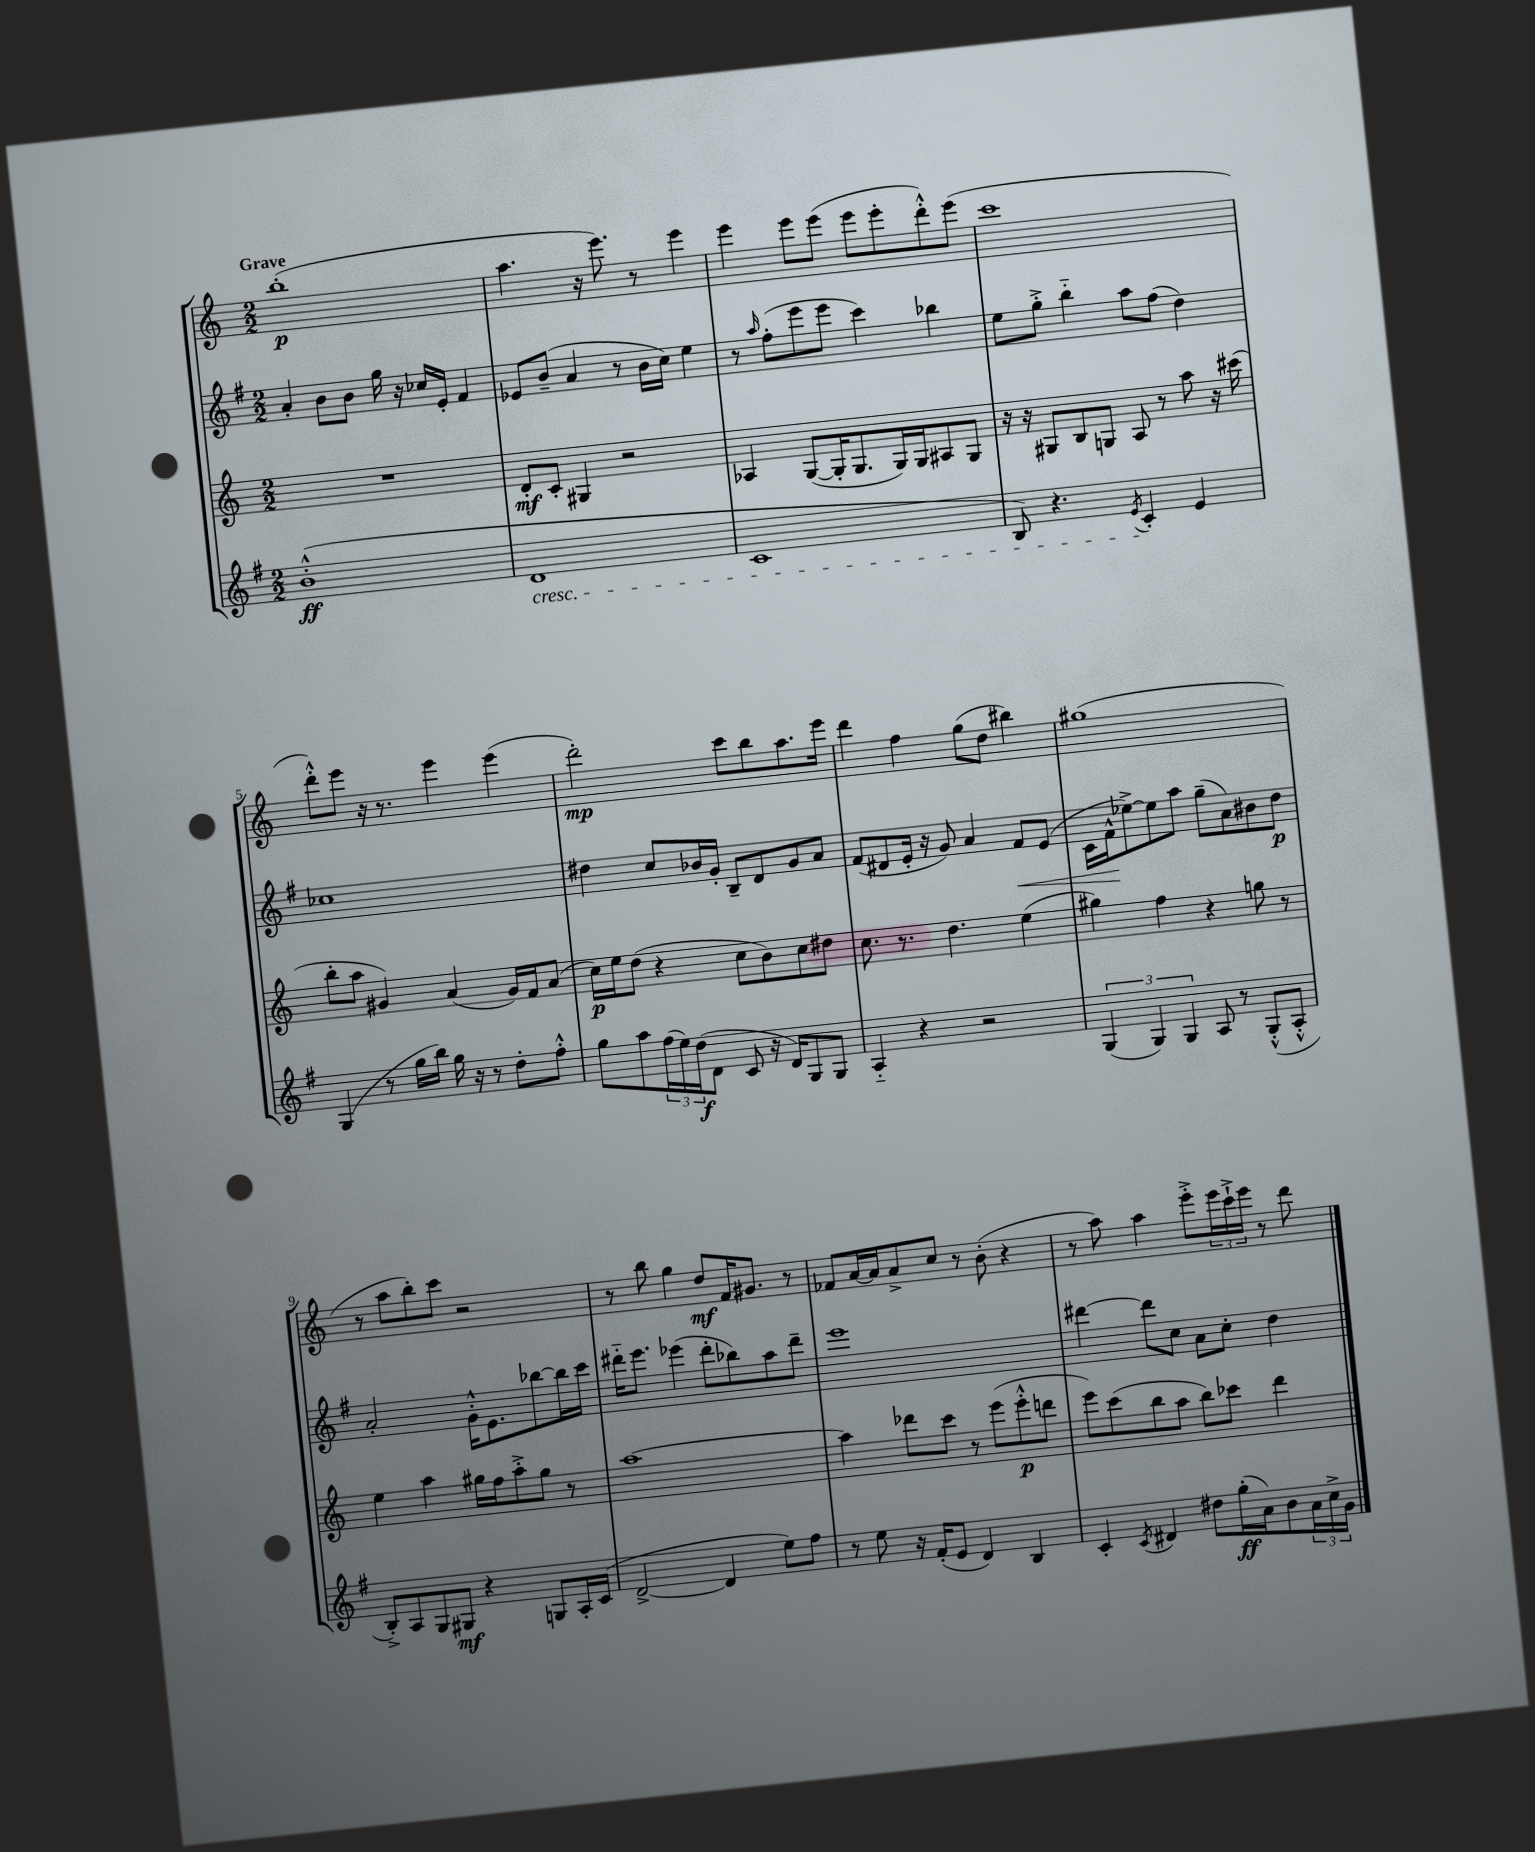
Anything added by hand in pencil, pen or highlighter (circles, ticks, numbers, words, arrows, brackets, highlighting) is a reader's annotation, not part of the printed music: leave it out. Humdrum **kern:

**kern	**kern	**kern	**kern
*staff4	*staff3	*staff2	*staff1
*clefG2	*clefG2	*clefG2	*clefG2
*k[f#]	*k[]	*k[f#]	*k[]
*M2/2	*M2/2	*M2/2	*M2/2
(1b'^^	1r	4a'/	(1bb'
.	.	8b\L	.
.	.	8b\J	.
.	.	16gg\	.
.	.	16r	.
.	.	16cc-/LL	.
.	.	16e'/JJ	.
.	.	4f#/	.
=	=	=	=
1d	8d'/L	8e-/L	4.aa\
.	8c'/J	(8b~/J	.
.	4G#/	4a/	.
.	.	.	16r
.	.	.	8.eee\)
.	2r	8r	.
.	.	16b\LL	8r
.	.	16cc\JJ)	.
.	.	4ee\	4eee\
=	=	=	=
1c	4A-/	8r	4eee\
.	.	16qqaa/	.
.	.	(8ff#'\L	.
.	([8G/L	8eee\	8eee\L
.	16G'/]K	8eee\J	(8eee\J
.	8.G/	.	.
.	.	4ccc\)	8eee\L
.	16G/L)	.	8eee'\
.	16G/J	.	.
.	8A#/	4bb-\	8ddd'^^\)
.	8G/J	.	(8eee\J
=	=	=	=
8B/)	16r	8ee\L	1ccc
.	16r	.	.
4.r	8G#/L	8gg'^\J	.
.	8B/	4bb'~\	.
.	8G/J	.	.
8qe/	.	.	.
4c'/	8A/	8aa\L	.
.	8r	(8ff#\J	.
4e/	8aa\	4dd\)	.
.	16r	.	.
.	(16ccc#\	.	.
=	=	=	=
(4G/	8bb'\L	1cc-	8ddd'^^\L)
.	8aa\J	.	8eee\J
8r	4g#/)	.	16r
.	.	.	8.r
16gg\LL	.	.	.
16bb\JJ)	.	.	.
16gg\	(4a/	.	4eee\
16r	.	.	.
8r	.	.	.
8dd'\L	16g#/LL)	.	(4eee\
.	16f/J	.	.
8ff#'^^\J	(8a/J	.	.
=	=	=	=
8gg\L	16cc\LL)	4dd#\	2ddd'\)
.	16ee\J	.	.
8aa\	(8dd\J	.	.
(24ff#\L	4r	8cc/L	.
24ee\)	.	.	.
(24dd\J	.	.	.
8d\J	.	16b-/L	.
.	.	16g'/JJ	.
8c/	8cc\L	8B~/L	8ccc\L
16r	8b\)	8d/	8bb\
16d/LK)	.	.	.
8G/	8cc\	8g/	8.aa\
8G/J	8dd#\J	8a/J	.
.	.	.	16eee\Jk
=	=	=	=
4A'~/	8.cc\	(8f#/L	4ddd\
.	.	8d#/	.
.	8.r	.	.
4r	.	16e'/Jk	4ff\
.	.	16r	.
.	4.dd\	8g/)	.
2r	.	4a/	(8gg\L
.	.	.	8dd\J
.	(4ee\	8f#/L	4bb#\)
.	.	(8e/J	.
=	=	=	=
(6G/	4gg#\)	16c\LL	(1gg#
.	.	16f#^^\J	.
.	.	[8ee-^\)	.
6G/)	.	.	.
.	4ff\	8ee-\]	.
6G/	.	.	.
.	.	8aa\J	.
8A/	4r	(8gg~\L	.
8r	.	8a\)	.
(8G'^^/L	8gg\	8b#\	.
8A'^^/J	8r	8dd\J	.
=	=	=	=
8B'^/L)	4ee\	2a'/	8r
8A/	.	.	8aa\L
8G/	4aa\	.	8bb'\)
8G#/J	.	.	8ccc\J
4r	16gg#\LL	16g'^^\LK	2r
.	16ff\J	8.e\	.
.	8aa'^\	.	.
8G/L	8gg#\J	[8bb-\	.
16A'/L	8r	16bb-\]L	.
(16c/JJ	.	16ccc\JJ	.
=	=	=	=
[2d^/	[1aa	16ddd#'~\LK	8r
.	.	8.eee\J	.
.	.	.	8bb\
.	.	(4eee-\	4gg\
4d/]	.	8ddd#'\L	8dd/L
.	.	8bb-\)	16f/K
.	.	.	8.g#/J
8ee\L)	.	8aa\	.
8ff#\J	.	8ddd#~\J	8r
=	=	=	=
8r	4aa\]	1eee	8f-/L
8ee\	.	.	[16a/L
.	.	.	16a/]J
16r	8ddd-\L	.	8a^/
(16f#'/LK	.	.	.
8e/J	8ccc\J	.	8cc/J
4d/)	8r	.	8r
.	(8eee\L	.	(8b'\
4B/	8eee'^^\	.	4r
.	8ddd\J	.	.
=	=	=	=
4c'/	8eee\L)	[4ddd#\	8r
.	(8ccc\	.	8aa\)
8qc/	.	.	.
4d#/	8bb\	8ddd#\]L	4aa\
.	8aa\J	8cc\J	.
8dd#\L	8bb\L)	8a\L	8eee'^\L
(16gg'\L	8ccc-\J	8cc'\J	24eee\L
.	.	.	24ccc`^\
16a\J)	.	.	.
.	.	.	24eee\JJ
8b\	4ddd\	4dd\	8r
24a\L	.	.	8ddd\
24cc^\	.	.	.
24g\JJ	.	.	.
==	==	==	==
*-	*-	*-	*-
